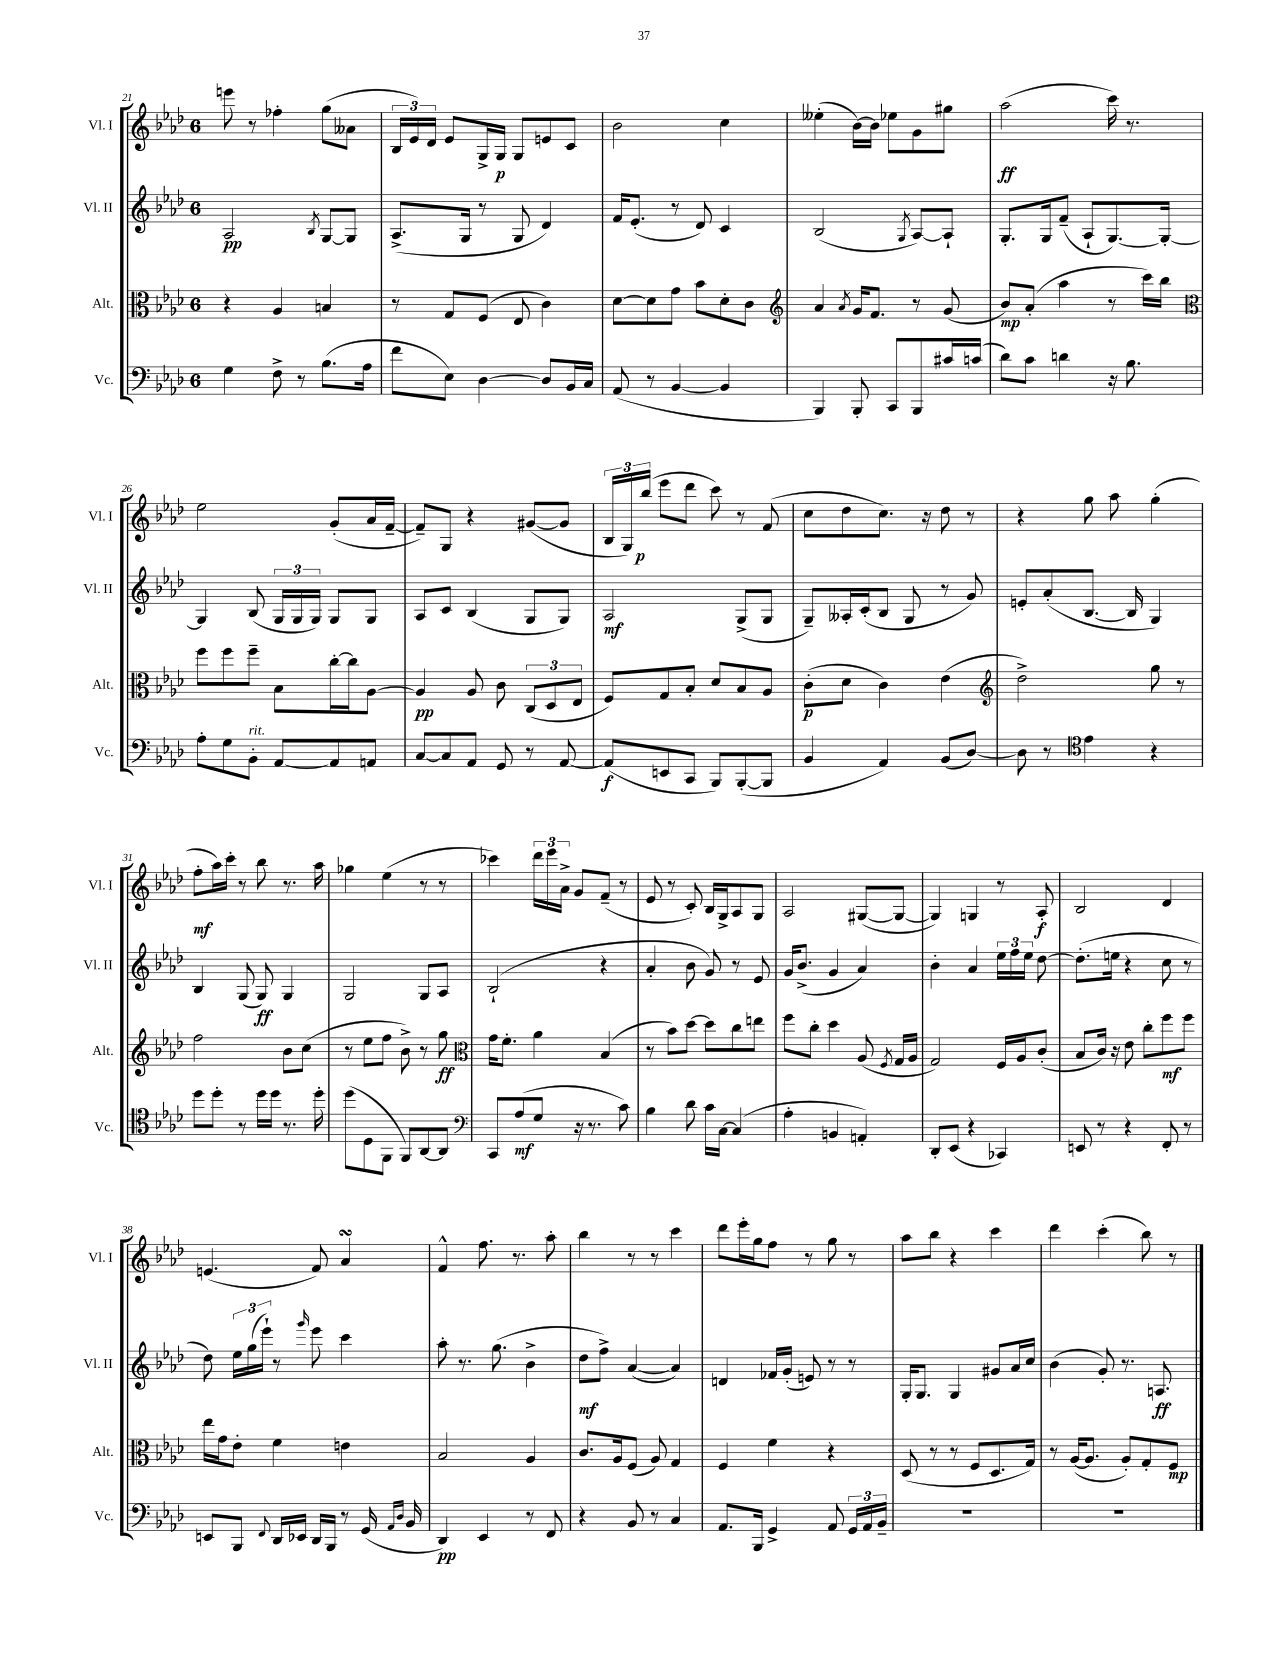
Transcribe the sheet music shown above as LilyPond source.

<<
\new StaffGroup <<
\new Staff = "s0" \with { instrumentName = "Vl. I" shortInstrumentName = "Vl. I" } {
    \clef treble \key aes \major \once \override Staff.TimeSignature.style = #'single-digit \time 6/8
    \autoBeamOff e'''8 r8 fes''4-. g''8[( aeses'8] |
    \tuplet 3/2 { bes16[ ees'16) des'16] } ees'8[ g16-> g16]\p g8[ e'8 c'8] |
    bes'2 c''4 |
    eeses''4-.( bes'16[~) bes'16] ees''8[ g'8 gis''8] |
    aes''2\ff( c'''16) r8. |
    ees''2 g'8[-.( aes'16 f'16]~-- |
    f'8[--) g8] r4 gis'8[~( gis'8] |
    \tuplet 3/2 { bes16[ g16) bes''16]\p( } ees'''8[ des'''8] c'''8) r8 f'8( |
    c''8[ des''8 c''8.]) r16 des''8 r8 |
    r4 g''8 aes''8 g''4-.( |
    f''8[-.\mf aes''16) c'''16]-. r8 bes''8 r8. aes''16 |
    ges''4 ees''4( r8 r8 |
    ces'''4) \tuplet 3/2 { des'''16[ ees'''16 aes'16]-> } g'8[ f'8]--( r8 |
    ees'8 r8 c'8-.) bes16[ g16-> aes8 g8] |
    aes2 gis8[~( gis8]~ |
    gis4) g4 r8 aes8-.\f |
    bes2 des'4 |
    e'4.( f'8) aes'4\turn |
    f'4-^ f''8. r8. aes''8-. |
    bes''4 r8 r8 c'''4 |
    des'''8[ ees'''16-. g''16 f''8] r8 g''8 r8 |
    aes''8[ bes''8] r4 c'''4 |
    des'''4 c'''4-.( bes''8) r8 \bar "|." |
}
\new Staff = "s1" \with { instrumentName = "Vl. II" shortInstrumentName = "Vl. II" } {
    \clef treble \key aes \major \once \override Staff.TimeSignature.style = #'single-digit \time 6/8
    \autoBeamOff aes2\pp \acciaccatura { bes8 } g8[~ g8] |
    aes8.[->( g16] r8 g8 des'4) |
    f'16[ ees'8.]-.( r8 des'8) c'4 |
    bes2( \acciaccatura { g8 } aes8[~) aes8]-! |
    g8.[-. g16 f'8]--( aes8[-! g8.~) g16]~-. |
    g4 bes8( \tuplet 3/2 { g16[ g16 g16]) } g8[ g8] |
    aes8[ c'8] bes4( g8[ g8]) |
    aes2\mf g8[->( g8] |
    g8[--) aeses16-. c'16-.( bes8] g8 r8 g'8) |
    e'8[-. aes'8-.( bes8.]~ bes16 g4) |
    bes4 g8( g8\ff) g4 |
    g2 g8[ aes8] |
    bes2-!( r4 |
    aes'4-. bes'8 g'8) r8 ees'8 |
    g'16[ bes'8.]->( g'4 aes'4) |
    bes'4-. aes'4 \tuplet 3/2 { ees''16[ f''16 ees''16] } des''8~ |
    des''8.[-.( e''16] r4 c''8 r8 |
    des''8) \tuplet 3/2 { ees''16[ g''16( ees'''16]-!) } r8 \grace { g'''16 } ees'''8 c'''4 |
    aes''8-. r8. g''8.( bes'4-> |
    des''8[\mf f''8]->) aes'4~( aes'4) |
    d'4 fes'16[ g'16]-.( e'8) r8 r8 |
    g16[-. g8.] g4 gis'8[ aes'16 c''16] |
    bes'4( g'8-.) r8. a8.\ff \bar "|." |
}
\new Staff = "s2" \with { instrumentName = "Alt." shortInstrumentName = "Alt." } {
    \clef alto \key aes \major \once \override Staff.TimeSignature.style = #'single-digit \time 6/8
    \autoBeamOff r4 aes4 b4 |
    r8 g8[ f8]( ees8 c'4) |
    des'8[~ des'8 g'8] bes'8[ des'8-. c'8] |
    \clef treble aes'4 \acciaccatura { aes'8 } g'16[ f'8.] r8 g'8( |
    bes'8[\mp) aes'8]-.( aes''4 r8 c'''16[) bes''16] |
    \clef alto f''8[ f''8 f''8]-- bes8[ c''16~-. c''16 aes8]~ |
    aes4\pp aes8 c'8 \tuplet 3/2 { c8[( des8 ees8] } |
    f8[) g8 bes8]-. des'8[ bes8 aes8] |
    c'8[-.\p( des'8] c'4) ees'4( |
    \clef treble des''2->) g''8 r8 |
    f''2 bes'8[ c''8]( |
    r8 ees''8[ f''8] bes'8->) r8 g''8\ff |
    \clef alto g'16[ f'8.]-. aes'4 bes4( |
    r8 bes'8[) des''8]~ des''8[ c''8 e''8] |
    f''8[ c''8]-. des''4 aes8( \acciaccatura { f8 } g16[ aes16] |
    g2) f16[ aes16 c'8]-.( |
    bes8[ c'16]) r16 ees'8 c''8[-. f''8\mf f''8] |
    ees''16[ g'16 ees'8]-. f'4 e'4 |
    bes2 aes4 |
    c'8.[ aes16 f8]( aes8) g4 |
    f4 f'4 r4 |
    des8( r8 r8 f8[ des8. g16]) |
    r8 aes16[~( aes8.] aes8[-.) g8-. f8]\mp \bar "|." |
}
\new Staff = "s3" \with { instrumentName = "Vc." shortInstrumentName = "Vc." } {
    \clef bass \key aes \major \once \override Staff.TimeSignature.style = #'single-digit \time 6/8
    \autoBeamOff g4 f8-> r8 bes8.[( aes16] |
    f'8[ ees8]) des4~ des8[ bes,16 c16] |
    aes,8( r8 bes,4~ bes,4 |
    bes,,4) bes,,8-. c,8[ bes,,8 cis'16 c'16]( |
    des'8[) c'8] d'4 r16 bes8. |
    aes8[-. g8 bes,8]-.^\markup { \italic "rit." } aes,8[~ aes,8 a,8] |
    c8[~ c8 aes,8] g,8 r8 aes,8~ |
    aes,8[\f( e,8 c,8] bes,,8[) bes,,8~-.( bes,,8] |
    bes,4 aes,4) bes,8[( des8]~) |
    des8 r8 \clef tenor ees'4 r4 |
    des''8[ des''8]-. r8 des''16[ des''16] r8. des''16-. |
    des''8[( des8 f,8] f,8[) aes,8~ aes,8] |
    \clef bass c,8[ aes8\mf( g8] r16 r8. c'8) |
    bes4 des'8 c'16[ c16]~ c4( |
    aes4-. b,4 a,4-.) |
    des,8[-. ees,8]( r4 ces,4) |
    e,8 r8 r4 f,8-. r8 |
    e,8[ bes,,8] \appoggiatura { f,8 } des,16[ ees,16] des,16[ bes,,16] r8 g,16( \grace { aes,16[ des16] } bes,16 |
    des,4\pp) ees,4 r8 f,8 |
    r4 bes,8 r8 c4 |
    aes,8.[ bes,,16] g,4-> aes,8 \tuplet 3/2 { g,16[ aes,16 bes,16]-- } |
    R2. |
    R2. \bar "|." |
}
>>
>>
\layout { \context { \Score currentBarNumber = #21 } }
